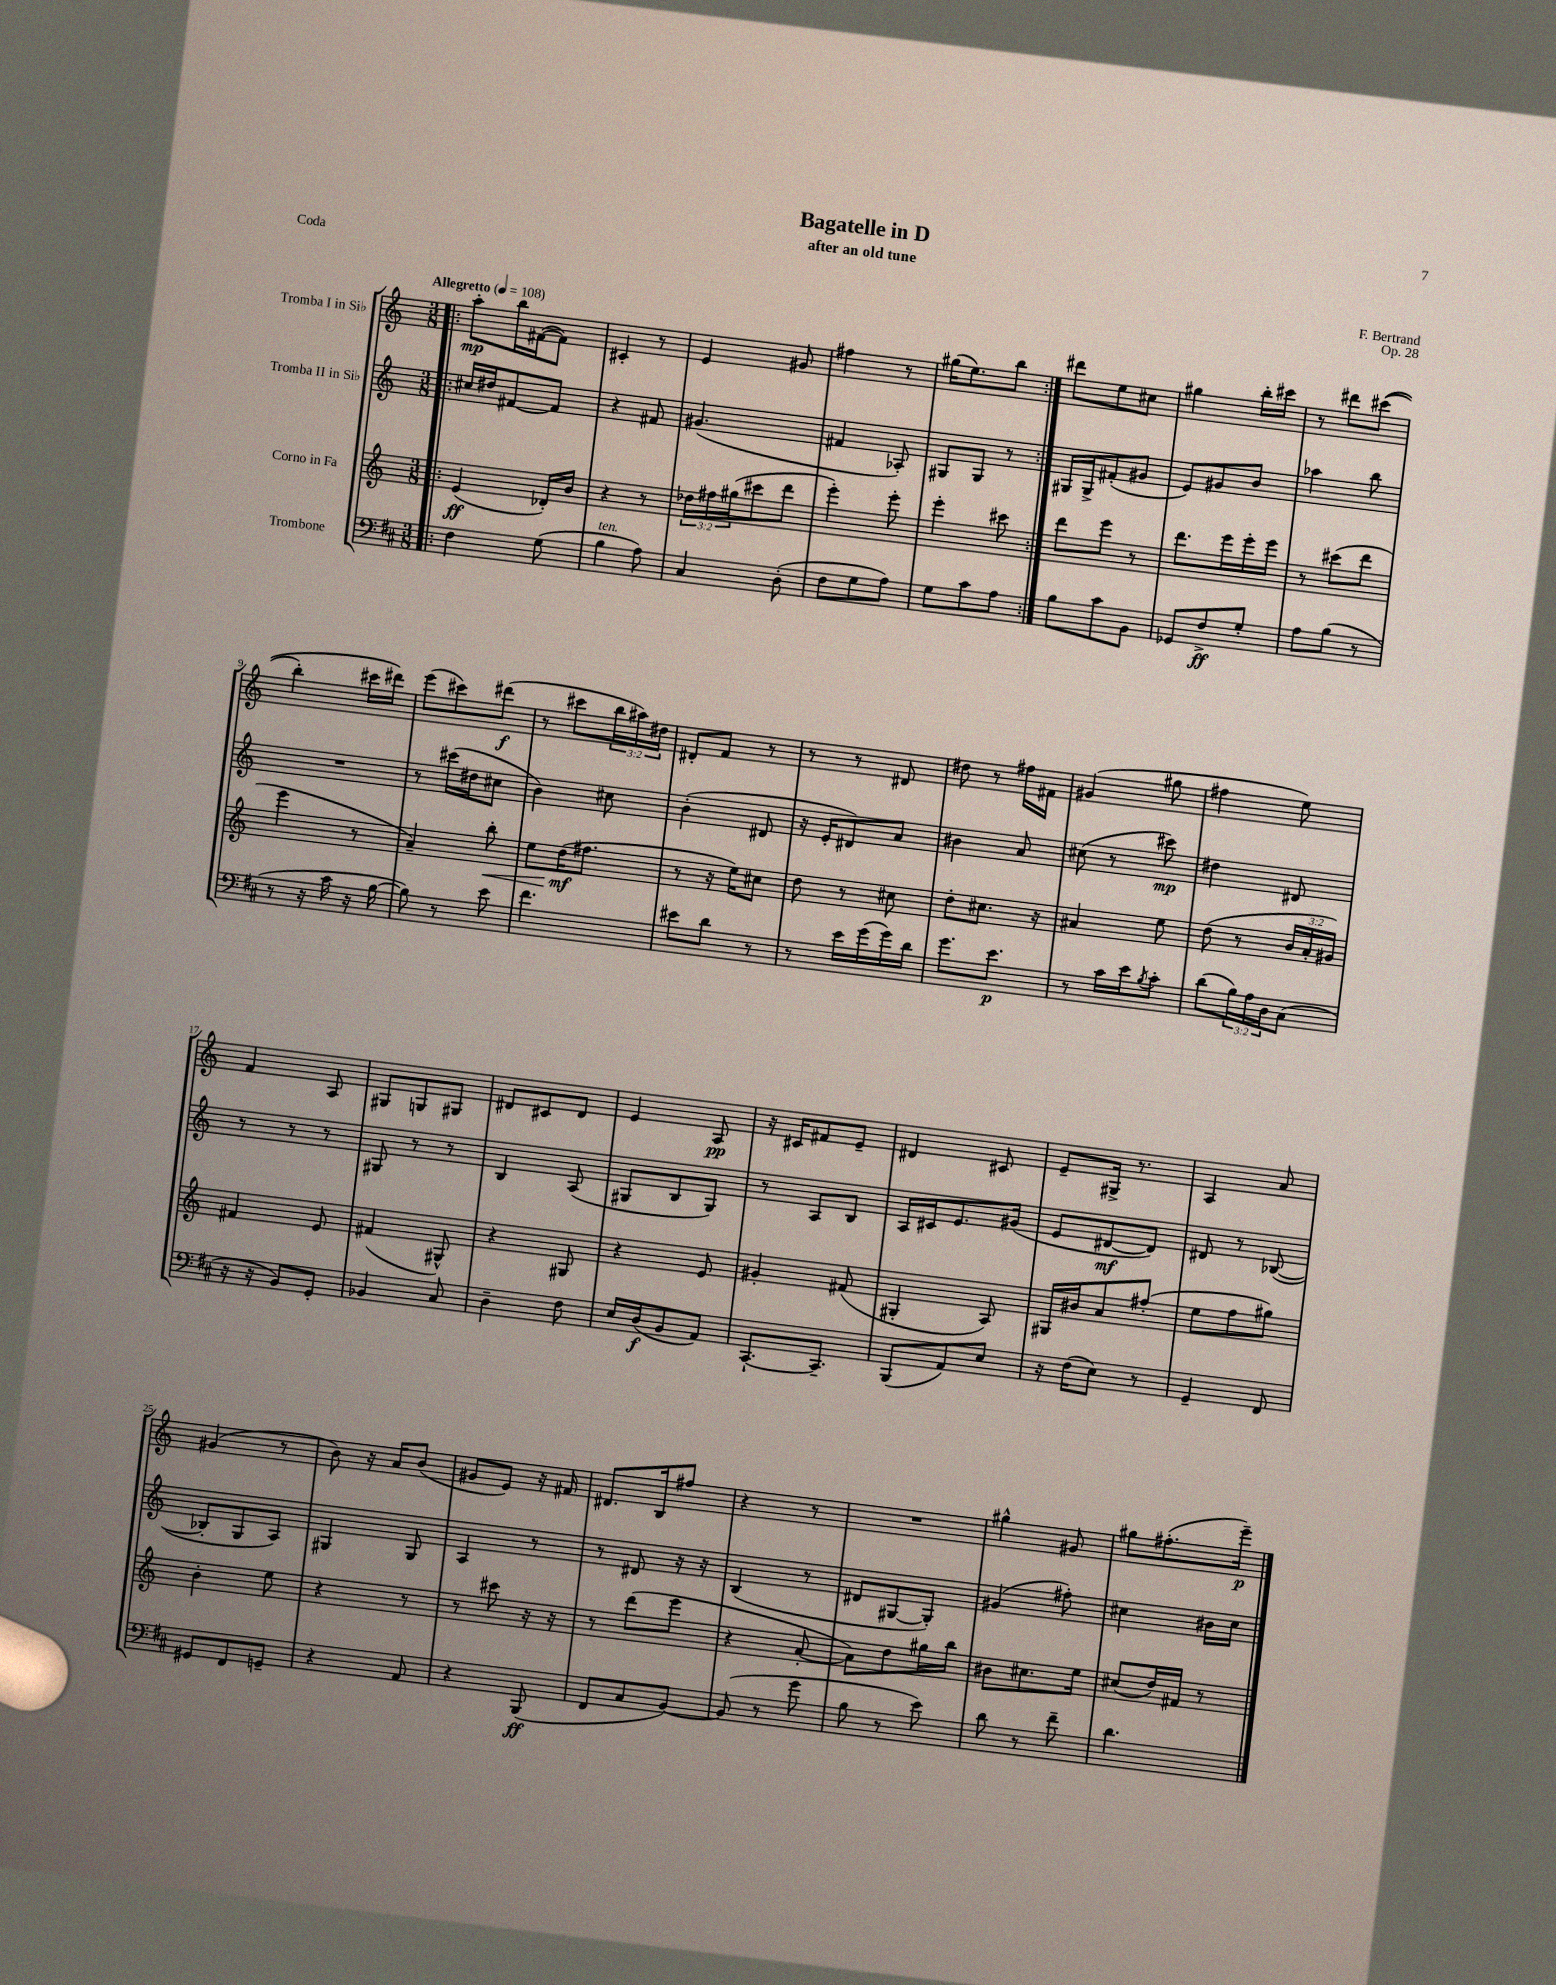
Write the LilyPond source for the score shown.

\header { title = "Bagatelle in D" composer = "F. Bertrand" subtitle = "after an old tune" opus = "Op. 28" piece = "Coda" }
<<
\new StaffGroup <<
\new Staff = "s0" \with { instrumentName = "Tromba I in Sib" } {
    \clef treble \key c \major \numericTimeSignature \time 3/8 \override Staff.TupletNumber.text = #tuplet-number::calc-fraction-text \tempo "Allegretto" 4 = 108
    \repeat volta 2 { \bar ".|:" a''8-.\mp b''16 fis'16~( fis'8) |
    cis'4-. r8 |
    e'4 gis'8 |
    fis''4 r8 |
    gis''16( e''8.) b''8 | }
    dis'''8 e''8 cis''8 |
    gis''4 b''16-. cis'''16 |
    r8 dis'''8 cis'''8(\( |
    b''4-.) cis'''16 dis'''16\) |
    e'''8( cis'''8) dis'''8\f( |
    r8 cis'''8 \tuplet 3/2 { b''16 ais''16) dis''16 } |
    dis'8-. f'8 r8 |
    r8 r8 dis'8 |
    dis''8 r8 fis''16 fis'16 |
    gis'4( gis''8 |
    fis''4 e''8) |
    f'4 a8 |
    gis8 g8 gis8 |
    dis'8 cis'8 dis'8 |
    e'4 a8\pp |
    r16 cis'16 fis'8 e'8-- |
    dis'4 cis'8 |
    e'8-- gis16-> r8. |
    a4 a'8 |
    gis'4( r8 |
    b'8) r16 a'16 b'8( |
    gis'8 e'8) r16 fis'16 |
    dis'8. b16 fis''8 |
    r4 r8 |
    R4. |
    gis''4-^ gis'8 |
    gis''8 fis''8.-.( e'''16--\p) \bar "|." |
}
\new Staff = "s1" \with { instrumentName = "Tromba II in Sib" } {
    \clef treble \key c \major \numericTimeSignature \time 3/8
    \repeat volta 2 { \bar ".|:" cis''16 dis''16 fis'8~ fis'8 |
    r4 fis'8 |
    gis'4.( |
    fis'4 aes8-.) |
    gis8 gis8 r8 | }
    gis16 gis16-> fis'8-.( gis'8 |
    e'8) gis'8 b'8 |
    aes''4 b''8 |
    R4. |
    r8 cis'''16( dis''16 cis''8 |
    b'4) cis''8 |
    b'4-.( dis'8 |
    r16 e'16-. dis'8) a'8 |
    bis'4 a'8 |
    cis''8( r8 cis'''8\mp) |
    dis''4 dis'8 |
    r8 r8 r8 |
    gis8 r8 r8 |
    b4 a8( |
    gis8 b8 gis8) |
    r8 a8 b8 |
    a16 cis'16 e'8. gis'16( |
    e'8 dis'8~\mf dis'8) |
    dis'8 r8 bes8~( |
    bes8-. g8 a8) |
    gis4 gis8 |
    a4 r8 |
    r8 dis'8 r16 r16 |
    b4( r8 |
    dis'8 gis8~ gis8-.) |
    gis'4( fis''8-.) |
    cis''4 bis'16 cis''16 \bar "|." |
}
\new Staff = "s2" \with { instrumentName = "Corno in Fa" } {
    \clef treble \key c \major \numericTimeSignature \time 3/8 \override Staff.TupletNumber.text = #tuplet-number::calc-fraction-text
    \repeat volta 2 { \bar ".|:" e'4\ff( des'16-.) b'16 |
    r4 r8 |
    \tuplet 3/2 { des''16 fis''16 gis''16( } cis'''8 d'''8 |
    e'''4-.) e'''8-. |
    e'''4-. cis'''8 | }
    d'''8 e'''8 r8 |
    d'''8. e'''16 e'''16-. e'''16 |
    r8 cis'''8( d'''8 |
    e'''4 r8 |
    a'4--) b''8-.\< |
    e''8 d''16\mf\!( fis''8. |
    r8 r16 e''16) cis''8 |
    d''8 r8 cis''8 |
    d''8-. cis''8. r16 |
    ais'4 e''8 |
    d''8( r8 \tuplet 3/2 { b'16 a'16-. gis'16) } |
    fis'4 e'8 |
    fis'4( gis8-^) |
    r4 gis8 |
    r4 e'8 |
    gis'4-. fis'8( |
    gis4-. a8) |
    gis16 bis'16 a'8 fis''8-.( |
    e''8 f''8 gis''8) |
    b'4-. e''8 |
    r4 r8 |
    r8 cis'''8 r16 r16 |
    r8 d'''8( e'''8 |
    r4 a'8~-. |
    a'8) d''8 gis''16 b''16 |
    bis'8 cis''8. e''16 |
    cis''8( d''16) fis'16 r8 \bar "|." |
}
\new Staff = "s3" \with { instrumentName = "Trombone" } {
    \clef bass \key d \major \numericTimeSignature \time 3/8 \override Staff.TupletNumber.text = #tuplet-number::calc-fraction-text
    \repeat volta 2 { \bar ".|:" fis4 g8( |
    b4^\markup { \italic "ten." } a8) |
    cis4 d8-.( |
    fis8 g8 a8) |
    g8 cis'8 a8 | }
    b8 cis'8 b,8 |
    ges,8 fis8->\ff g8-. |
    a8 b8( r8 |
    r8 r16 cis'16 r16 b16~ |
    b8) r8 e'8 |
    fis'4. |
    eis'8 d'8 r8 |
    r8 e'16 g'16( g'16) d'16 |
    g'8. e'8.\p |
    r8 cis'16 e'16 \acciaccatura { b8 } cis'8-. |
    d'8( \tuplet 3/2 { b16) a16 d16 } cis8( |
    r16 r16 b,8) g,8-. |
    bes,4 cis8 |
    d4-- fis8 |
    e16 d16\f( b,8 a,8) |
    cis,8.~-! cis,8.-- |
    b,,8( a,8) e8 |
    r16 fis16( e8) r8 |
    g,4-- fis,8 |
    gis,8 fis,8 g,8-- |
    r4 a,8 |
    r4 b,,8\ff( |
    fis,8 cis8 b,8~) |
    b,8( r8 g'8 |
    b8 r8 e'8) |
    d'8 r8 fis'8-- |
    d'4. \bar "|." |
}
>>
>>
